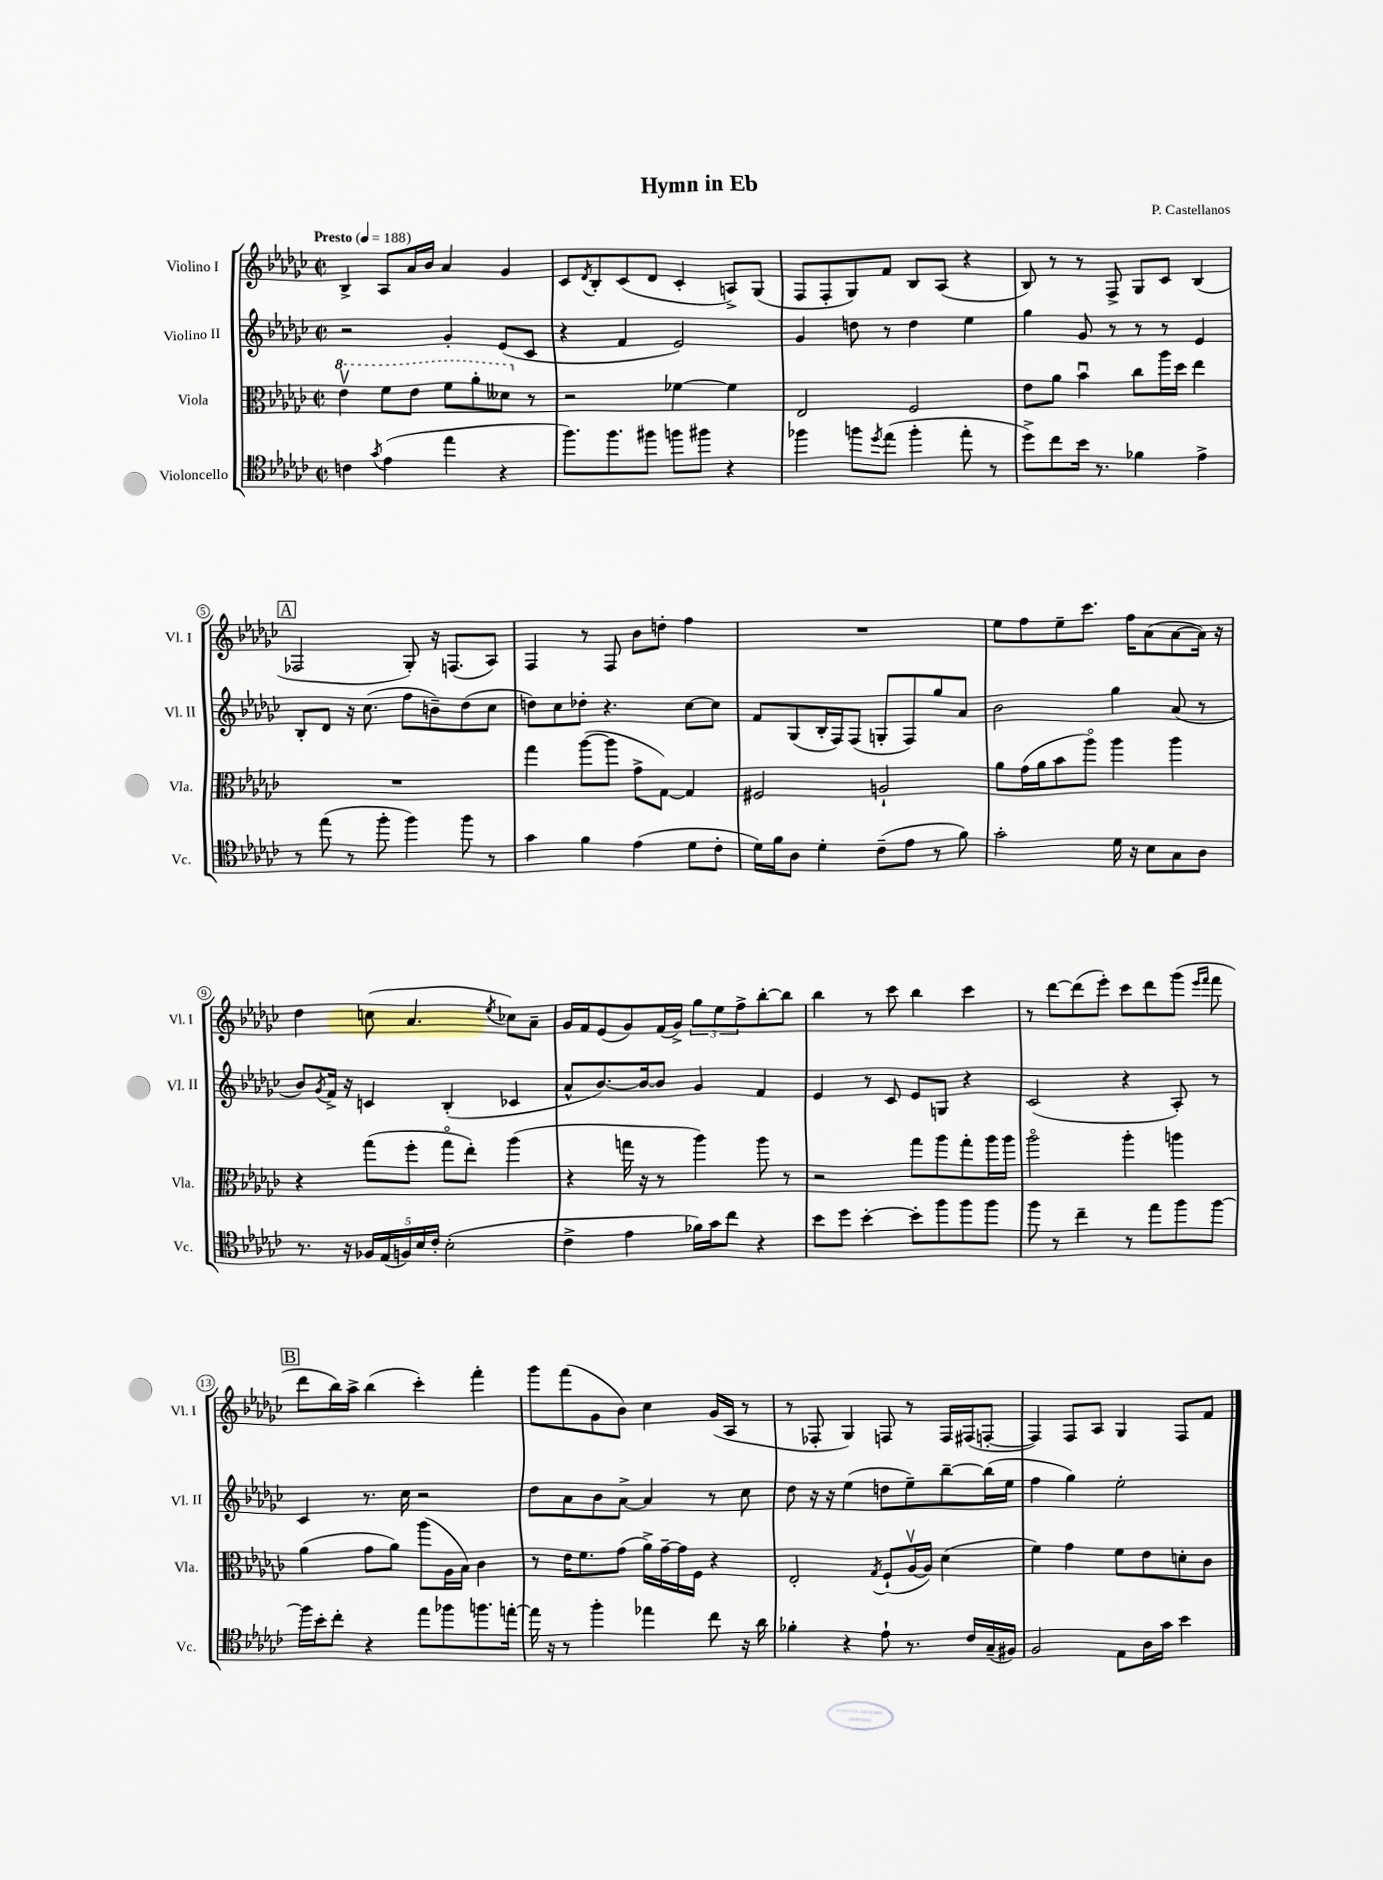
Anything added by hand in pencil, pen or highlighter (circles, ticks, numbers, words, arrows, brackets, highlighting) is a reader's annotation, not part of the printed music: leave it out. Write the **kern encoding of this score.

**kern	**kern	**kern	**kern
*staff4	*staff3	*staff2	*staff1
*clefC4	*clefC3	*clefG2	*clefG2
*k[b-e-a-d-g-c-]	*k[b-e-a-d-g-c-]	*k[b-e-a-d-g-c-]	*k[b-e-a-d-g-c-]
*M2/2	*M2/2	*M2/2	*M2/2
*met(c|)	*met(c|)	*met(c|)	*met(c|)
*MM188	*MM188	*MM188	*MM188
4c\	4ee-v\	2r	4B-^/
8qg-/	.	.	.
(4e-\	8ff\L	.	8A-/L
.	8ee-\J	.	16a-/L
.	.	.	16b-/JJ
4ee-\	8ff\L	4g-'/	4a-/
.	8aa-'\	.	.
4r	8dd--\J	(8e-/L	4g-/
.	8r	8c-/J	.
=	=	=	=
8.ff\L)	2r	4r	8c-/L
.	.	.	8qd-/
.	.	.	8B-'/
8.ff\	.	.	.
.	.	4f/	(8c-/
8ff#\J	.	.	8d-/J
8ff\L	[4f-\	2e-/)	4c-'/
8ff#\J	.	.	.
4r	4f-\]	.	8A^/L)
.	.	.	(8G-/J
=	=	=	=
4ff-\	2E-/	4g-/	8F/L
.	.	.	8F'/
8ff\L	.	8dd\	8G-/)
8qdd-/	.	.	.
(8ee-\J	.	8r	8f/J
4ff'\	2F/	4dd\	8B-/L
.	.	.	(8A-/J
8ee-'\	.	4ee-\	4r
8r	.	.	.
=	=	=	=
8dd-^\L)	8e-\L	4gg-\	8B-/)
8cc-\	8a-\J	.	8r
16b-\Jk	4b-u\	8g-/	8r
8.r	.	.	.
.	.	8r	8F^/
4f-\	8cc-\L	8r	8G-/L
.	16aa-\L	8r	8c-/J
.	16dd-\JJ	.	.
4e-^\	4ee-\	4e-/	(4B-/
=	=	=	=
8r	1r	8B-'/L	2F-/
(8ee-\	.	8d-/J	.
8r	.	16r	.
.	.	(8.cc-\	.
8ff'\	.	.	.
4ff\)	.	8ff\L	8G-'/)
.	.	8b~\)	16r
.	.	.	(8.F/L
8ff\	.	(8dd-\	.
8r	.	8cc-\J	8A-/J)
=	=	=	=
4g-\	4gg-\	8dd\L)	4F/
.	.	8cc-\	.
4f\	([8aa-\L	8dd-'\J	8r
.	8aa-\]J	4.r	8F/
(4e-\	8g-^\L	.	8b-\L
.	[8G-\J)	.	8dd'\J
8d-\L	4G-/]	[8cc-\L	4ff\
8c-'\J	.	8cc-\]J	.
=	=	=	=
16d-\LL)	2F#/	8f/L	1r
16f\J	.	.	.
8A-\J	.	(8G-/	.
4d-'\	.	16B-'/L	.
.	.	16F/J)	.
.	.	(8F/J	.
(8c-~\L	2A`/	8G'/L	.
8e-\J	.	8F/)	.
8r	.	8gg-/	.
8f\)	.	8a-/J	.
=	=	=	=
2g-'\	8a-\L	2b-\	8ee-\L
.	(16g-\L	.	8ff\
.	16a-\J	.	.
.	8b-\	.	8ee-~\
.	8aa-o\J)	.	8.ccc-\J
16d-\	4aa-\	4gg-\	.
16r	.	.	16ff\LK
8B-\L	.	.	(8a-\
8G-\	4aa-\	(8a-/	[8a-\
8A-\J	.	8r	16a-\]Jk)
.	.	.	16r
=	=	=	=
8.r	4r	8b-/L)	4dd-\
.	.	8qg-/	.
.	.	16f^/Jk	.
16r	.	16r	.
20F-/LL	(8gg-\L	4c/	(8cc\
(20E-/	.	.	.
20F/)	.	.	.
.	8ff'\J	.	4.a-/
20B-/	.	.	.
20c-'/JJ	.	.	.
(2B-'\	8gg-o\L	(4B-'/	.
.	8ee-'\J)	.	.
.	.	.	8qee-/
.	(4aa-\	4c-/	8cc-\L)
.	.	.	8a-~\J
=	=	=	=
4c-^\	4r	8a-^^/L	16g-/LL
.	.	.	16f/J
.	.	[8.b-/)	(8e-/
4e-\	16gg\	.	8g-/)
.	16r	16b-/_k	.
.	8r	8b-/]J	(16f/L
.	.	.	16g-^/JJ)
16f-\LL)	4aa-\)	4g-/	12gg-\L
16g-\J	.	.	.
.	.	.	12ee-\
8cc-\J	.	.	.
.	.	.	12ff^\
4r	8aa-\	4f/	[8bb-'\
.	8r	.	8bb-\]J
=	=	=	=
8b-\L	2r	4e-/	4bb-\
8dd-\J	.	.	.
[4b-'\	.	8r	8r
.	.	8c-/	8ccc-\
8b-'\]L	8gg-\L	8e-/L	4bb-\
8ff\	8aa-\	8G/J	.
8ff\	8gg-'\	4r	4ccc-\
8ff\J	16aa-\L	.	.
.	16aa-\JJ	.	.
=	=	=	=
8ff\	2aa-o\	(2c-/	8r
8r	.	.	[8ddd-\L
4cc-~\	.	.	(8ddd-\]
.	.	.	8eee-'\J)
8r	4aa-'\	4r	8ccc-\L
8ee-\L	.	.	8ddd-\
8ff\	4aa\	8A-'/)	(8ggg-\J
.	.	.	16qqeee-/LL
.	.	.	16qqfff/JJ
[8ff\J	.	8r	8fff\
=	=	=	=
16ff\]LL	(4a-\	4c-/	8ddd-\L
16b-'\J	.	.	.
8cc-'\J	.	.	16bb-\L)
.	.	.	16aa-^\JJ
4r	8g-\L	8.r	(4bb-\
.	8a-\J)	.	.
.	.	16cc-\	.
8ee-\L	(8aa-\L	2r	4ccc-'\)
8ff-\	16A-\L	.	.
.	16B-\JJ)	.	.
8.ff\	4c-\	.	4fff'\
[16ee'\Jk	.	.	.
=	=	=	=
16ee\]	8r	8dd-\L	8ggg-\L
16r	.	.	.
8r	16e-\LK	8a-\	(8fff\
.	8.f\	.	.
4ff'\	.	8b-\	8g-\
.	(8g-\J	[8a-^\J	8b-\J)
4ee-\	16a-^\LL)	4a-/]	4cc-\
.	[16g-~\	.	.
.	16g-\]	.	.
.	16F\JJ	.	.
8cc-\	4r	8r	(16g-/LL
.	.	.	16A-/JJ
16r	.	8cc-\	8r
16a-\	.	.	.
=	=	=	=
4f-'\	2E-'/	8dd-\	8r
.	.	16r	8F-'/
.	.	16r	.
4r	.	(4ee-\	4G-/)
.	8qG-/	.	.
8e-`\	(8F`/L	8dd\L	8F/
8.r	[16A-v/L	8ee-~\)	8r
.	16A-/]JJ)	.	.
.	(4d-\	[8bb-~\	16F/LL
16c-/LL	.	.	(16F#/J
(16G-~/	.	(16bb-\]L	[8F'/J
16F#/JJ)	.	16ee-\JJ	.
=	=	=	=
2F/	4f\)	4ff\	4F/])
.	4g-\	4gg-\)	8F/L
.	.	.	8A-/J
8E-\L	8f\L	2ee-'\	4G-/
16A-\L	8e-\	.	.
16g-\JJ	.	.	.
4b-\	8d'\	.	8F/L
.	8c-\J	.	8f/J
==	==	==	==
*-	*-	*-	*-
